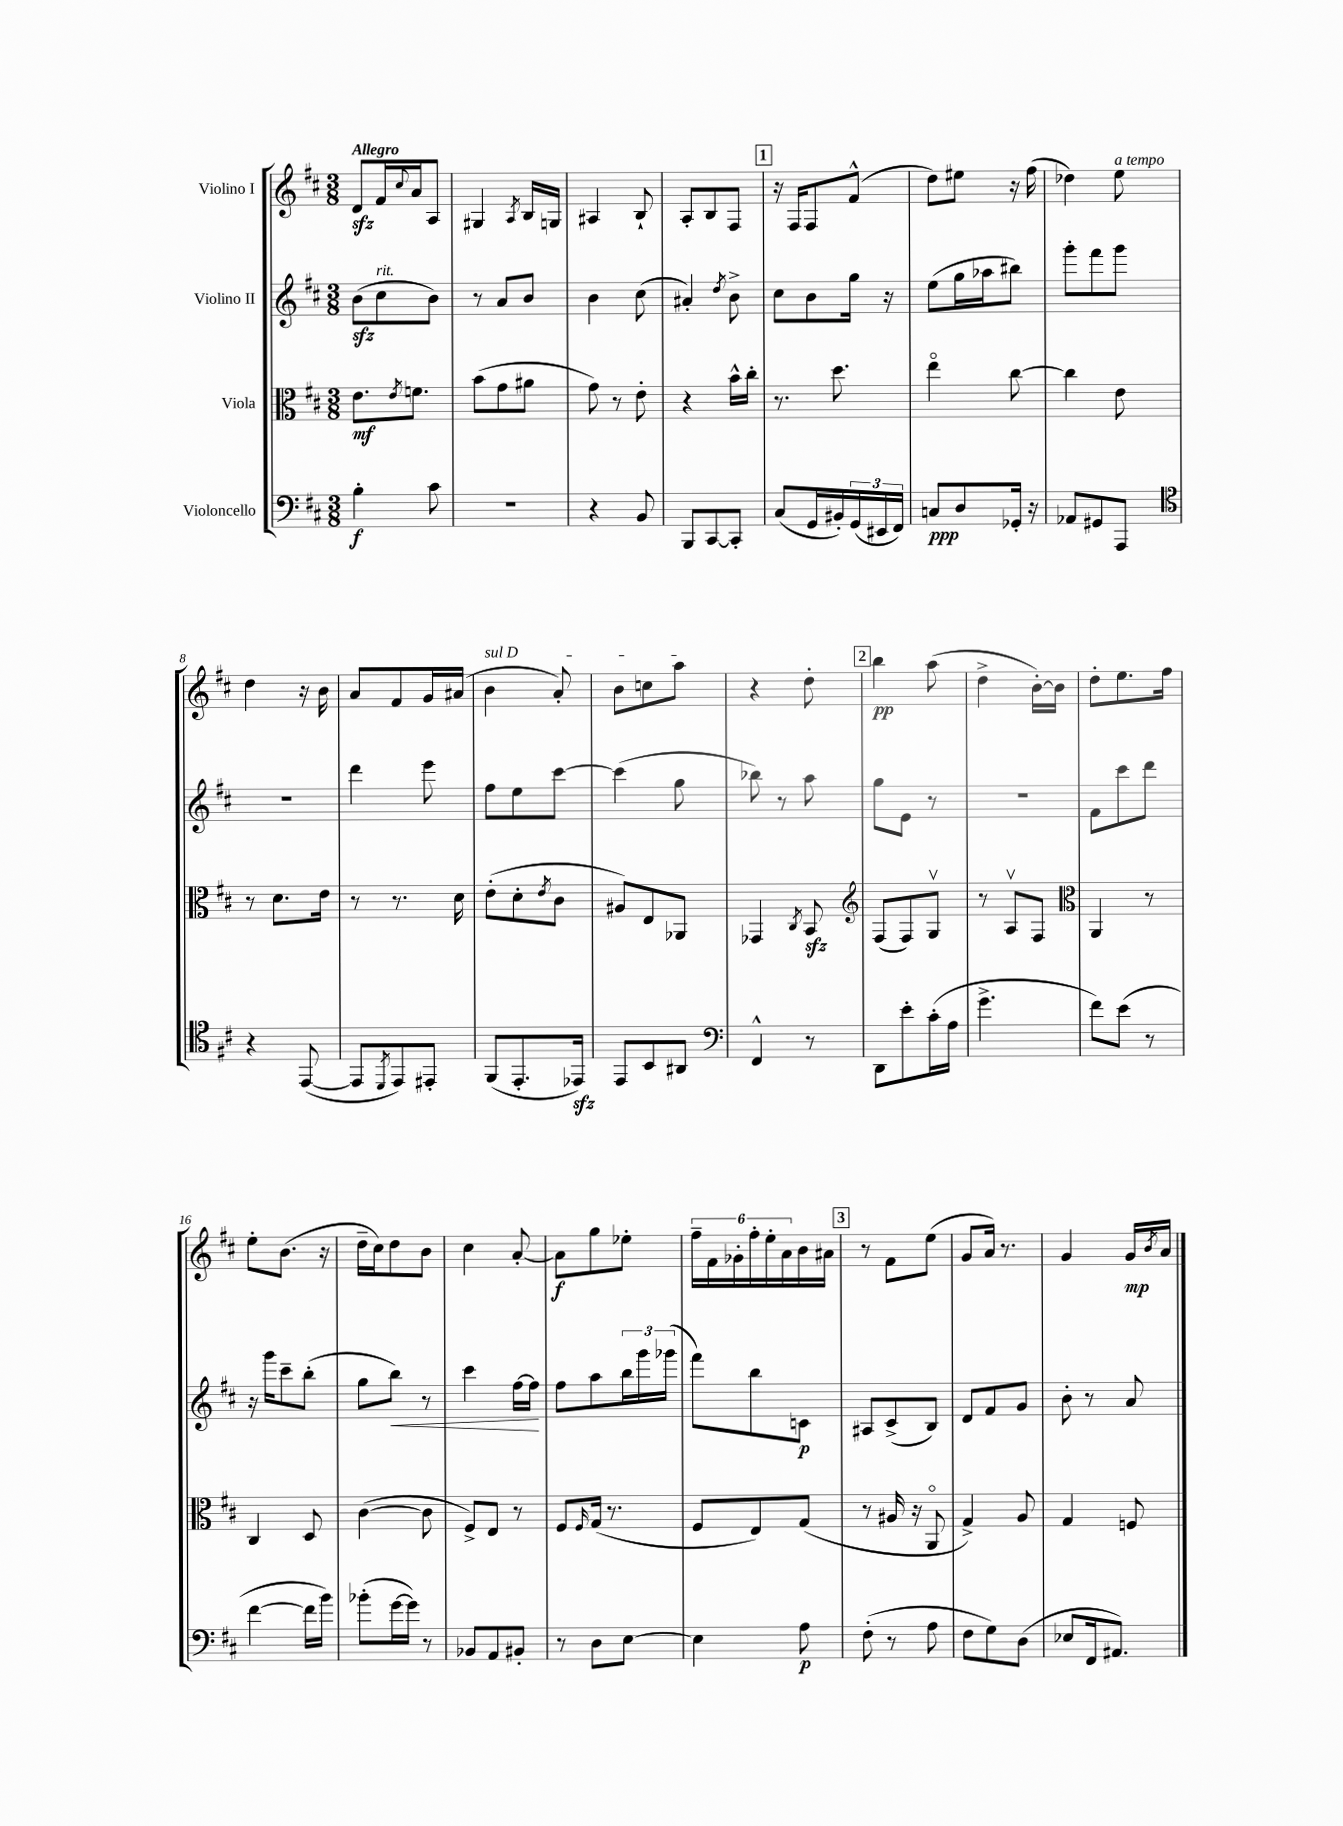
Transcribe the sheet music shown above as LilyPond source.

<<
\new StaffGroup <<
\new Staff = "s0" \with { instrumentName = "Violino I" } {
    \clef treble \key d \major \numericTimeSignature \time 3/8 \tempo "Allegro"
    d'8\sfz fis'16 \appoggiatura { cis''8 } a'16 a8 |
    gis4 \acciaccatura { a8 } b16 g16 |
    ais4 b8-! |
    a8-. b8 fis8 |
    \mark \markup { \box "1" } r16 fis16 fis8 fis'8-^( |
    d''8) eis''8 r16 fis''16( |
    des''4) e''8^\markup { \italic "a tempo" } |
    d''4 r16 b'16 |
    a'8 fis'8 g'16 ais'16( |
    \once \override TextSpanner.bound-details.left.text = \markup { \italic "sul D" } b'4\startTextSpan a'8-.) |
    b'8 c''8 a''8\stopTextSpan |
    r4 d''8-. |
    \mark \markup { \box "2" } b''4\pp a''8( |
    d''4-> b'16~-.) b'16 |
    d''8-. e''8. fis''16 |
    e''8-. b'8.( r16 |
    d''16-- cis''16) d''8 b'8 |
    cis''4 a'8~-. |
    a'8\f g''8 ees''8-. |
    \tuplet 6/4 { fis''16-- fis'16 ges'16-. fis''16-. e''16-. a'16 } b'16 ais'16 |
    \mark \markup { \box "3" } r8 fis'8 e''8( |
    g'8 a'16) r8. |
    g'4 g'16\mp \acciaccatura { b'8 } a'16 \bar "|." |
}
\new Staff = "s1" \with { instrumentName = "Violino II" } {
    \clef treble \key d \major \numericTimeSignature \time 3/8
    b'8\sfz( cis''8^\markup { \italic "rit." } b'8) |
    r8 a'8 b'8 |
    b'4 cis''8( |
    ais'4-.) \acciaccatura { d''8 } b'8-> |
    \mark \markup { \box "1" } cis''8 b'8 g''16 r16 |
    e''8( g''16 aes''16 bis''8) |
    g'''8-. fis'''8 g'''8 |
    R4. |
    d'''4 e'''8 |
    fis''8 e''8 cis'''8~ |
    cis'''4( g''8 |
    bes''8) r8 a''8 |
    \mark \markup { \box "2" } g''8 e'8 r8 |
    R4. |
    fis'8 cis'''8 d'''8 |
    r16 g'''16 cis'''8-- b''8-.( |
    g''8 b''8\<) r8 |
    cis'''4 fis''16~ fis''16\! |
    fis''8 a''8 \tuplet 3/2 { b''16 g'''16 ges'''16( } |
    fis'''8) b''8 c'8\p |
    \mark \markup { \box "3" } ais8 cis'8->( b8) |
    d'8 fis'8 g'8 |
    b'8-. r8 a'8 \bar "|." |
}
\new Staff = "s2" \with { instrumentName = "Viola" } {
    \clef alto \key d \major \numericTimeSignature \time 3/8
    e'8.\mf \acciaccatura { e'8 } f'8. |
    b'8( g'8 ais'8 |
    g'8) r8 e'8-. |
    r4 b'16-^ cis''16-. |
    \mark \markup { \box "1" } r8. d''8. |
    e''4\flageolet cis''8~ |
    cis''4 e'8 |
    r8 d'8. e'16 |
    r8 r8. d'16 |
    e'8-.( d'8-. \acciaccatura { e'8 } cis'8 |
    ais8) e8 aes,8 |
    ges,4 \acciaccatura { cis8 } b,8\sfz |
    \mark \markup { \box "2" } \clef treble fis8( fis8) g8\upbow |
    r8 a8\upbow fis8 |
    \clef alto a,4 r8 |
    cis4 d8 |
    cis'4~( cis'8 |
    fis8->) e8 r8 |
    fis8 \grace { fis16 } g16( r8. |
    fis8 e8) g8( |
    \mark \markup { \box "3" } r8 ais16 r16 a,8\flageolet |
    g4->) a8 |
    g4 f8 \bar "|." |
}
\new Staff = "s3" \with { instrumentName = "Violoncello" } {
    \clef bass \key d \major \numericTimeSignature \time 3/8
    b4-.\f cis'8 |
    r4. |
    r4 b,8 |
    b,,8 cis,8~ cis,8-. |
    \mark \markup { \box "1" } cis8( g,16 bis,16-.) \tuplet 3/2 { g,16( eis,16 fis,16) } |
    c8\ppp d8 ges,16-. r16 |
    aes,8 gis,8 a,,8 |
    \clef tenor r4 e,8~( |
    e,8 \acciaccatura { d,8 } e,8) eis,8-. |
    fis,8( e,8.-. ees,16\sfz) |
    e,8 b,8 ais,8 |
    \clef bass fis,4-^ r8 |
    \mark \markup { \box "2" } d,8 e'8-. cis'16-.( a16 |
    g'4.-> |
    fis'8) e'8( r8 |
    fis'4~ fis'16 b'16) |
    bes'8-.( g'16~ g'16) r8 |
    bes,8 a,8 bis,8-. |
    r8 d8 e8~ |
    e4 a8\p |
    \mark \markup { \box "3" } fis8-.( r8 a8 |
    fis8 g8) d8( |
    ees8 fis,16 ais,8.) \bar "|." |
}
>>
>>
